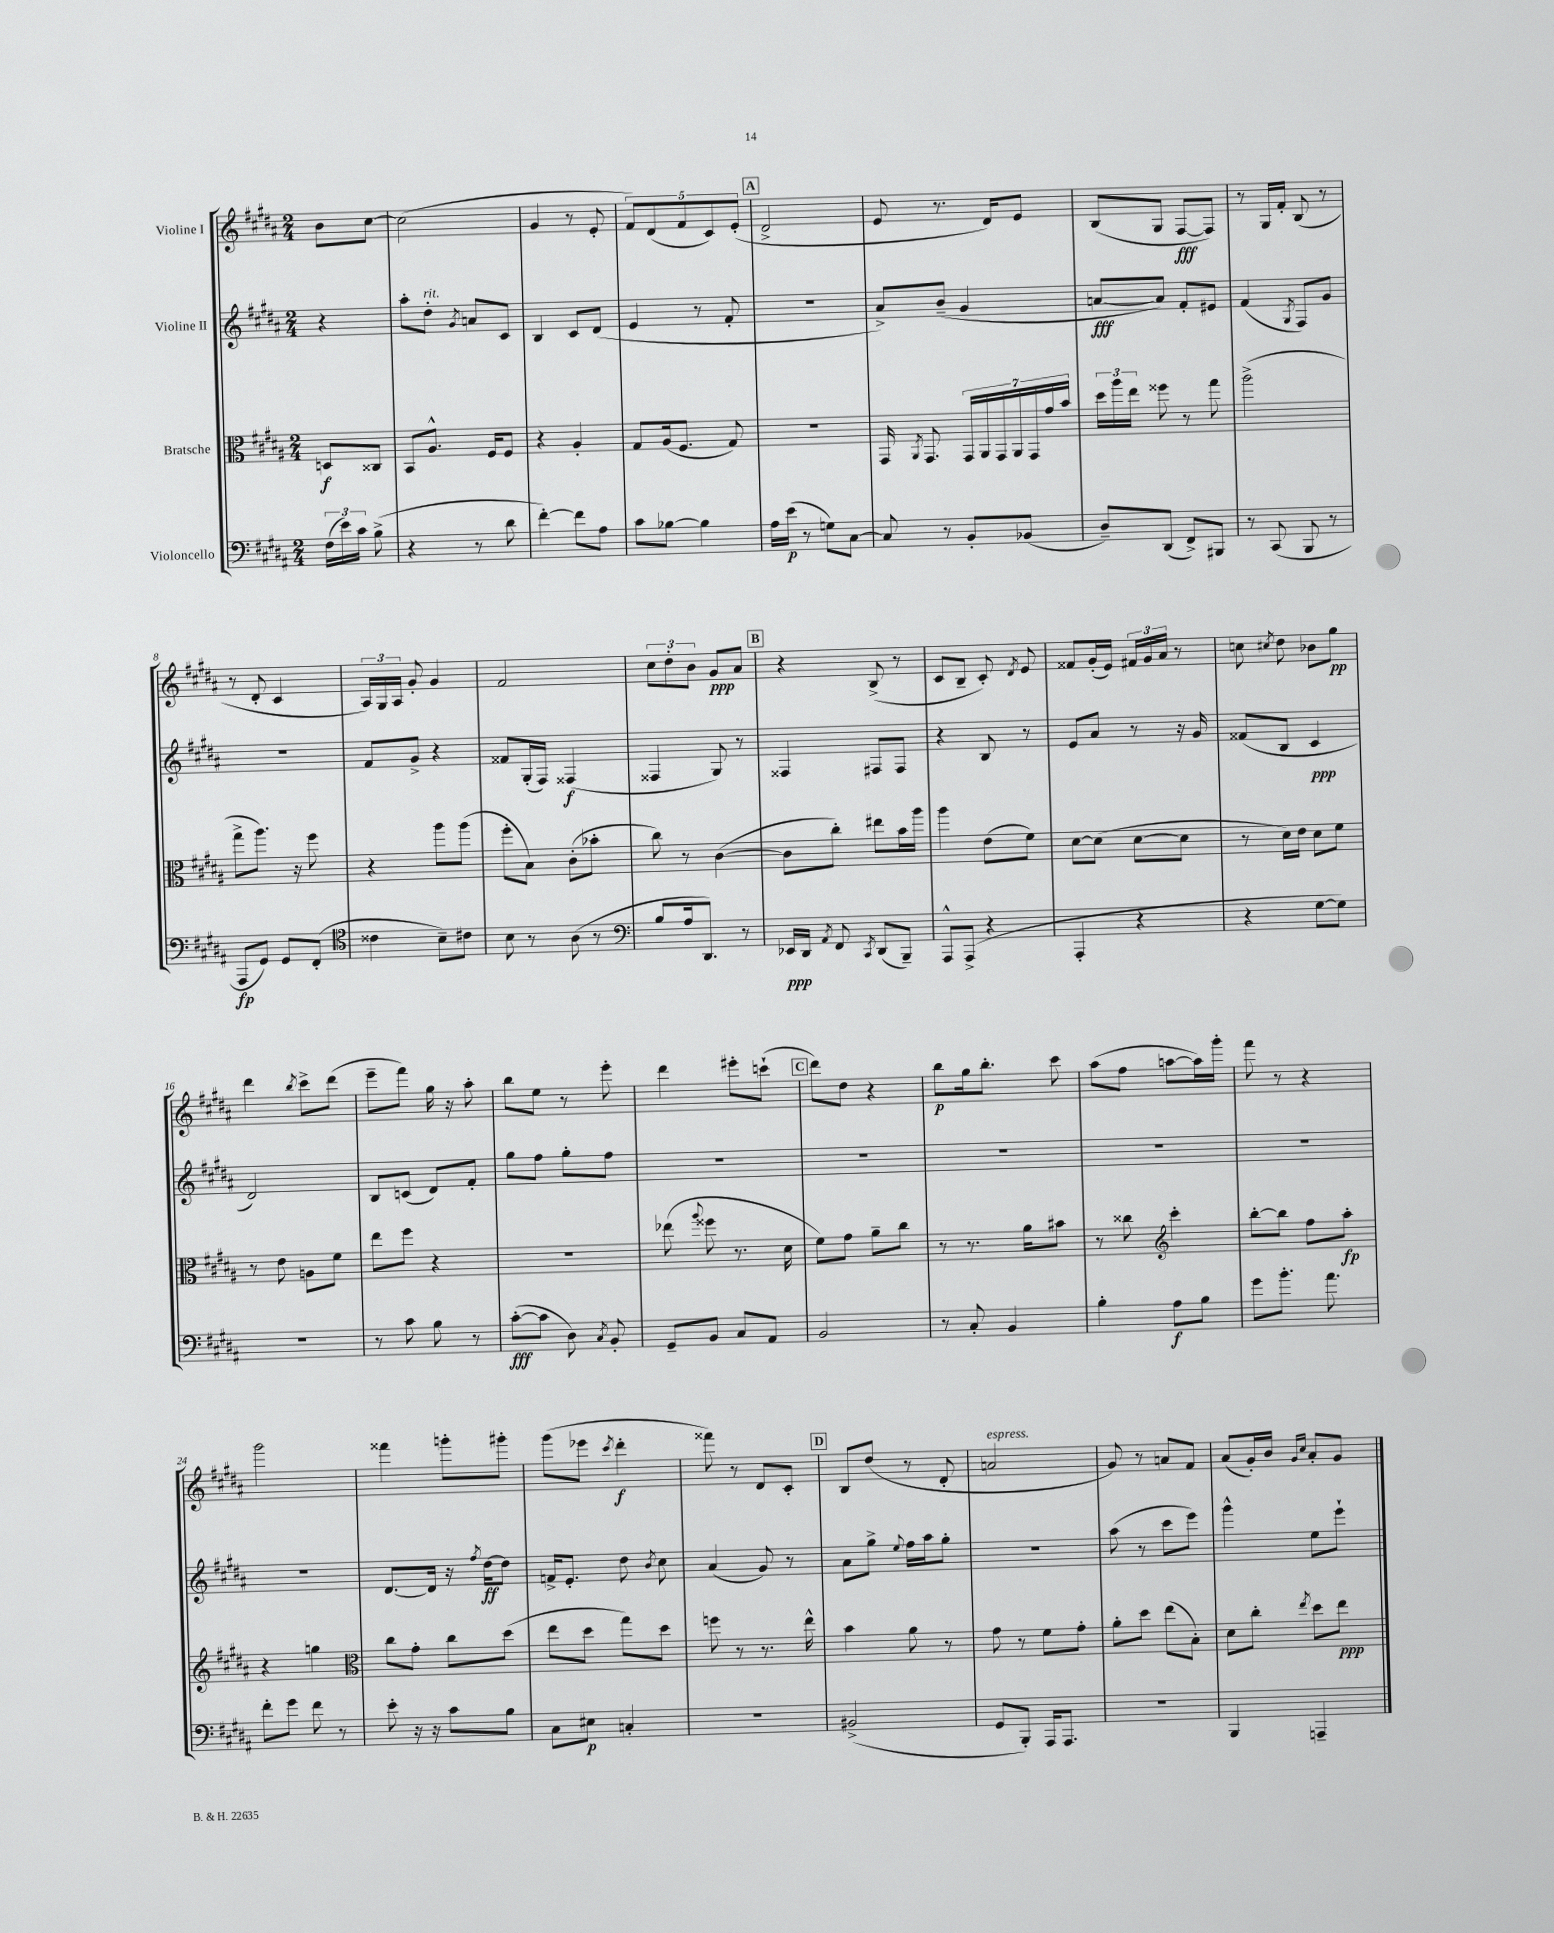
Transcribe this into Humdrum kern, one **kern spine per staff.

**kern	**dynam	**kern	**dynam	**kern	**dynam	**kern	**dynam
*part4	*part4	*part3	*part3	*part2	*part2	*part1	*part1
*staff4	*staff4	*staff3	*staff3	*staff2	*staff2	*staff1	*staff1
*I"Violoncello	*	*I"Bratsche	*	*I"Violine II	*	*I"Violine I	*
*clefF4	*	*clefC3	*	*clefG2	*	*clefG2	*
*k[f#c#g#d#a#]	*	*k[f#c#g#d#a#]	*	*k[f#c#g#d#a#]	*	*k[f#c#g#d#a#]	*
*M2/4	*	*M2/4	*	*M2/4	*	*M2/4	*
=	=	=	=	=	=	=	=
(24F#\LL	.	8Dn/L	f	4r	.	8b\L	.
24e\)	.	.	.	.	.	.	.
24c#\JJ	.	.	.	.	.	.	.
(8B^\	.	8C##X/J	.	.	.	[8cc#\J	.
=1	=1	=1	=1	=1	=1	=1	=1
4r	.	8BB/L	.	8aa#'\L	.	(2cc#\]	.
!	!	!	!	!LO:TX:a:i:t=rit.	!	!	!
.	.	8.A#^^/J	.	8dd#'\J	.	.	.
.	.	.	.	8qg#/	.	.	.
8r	.	.	.	8an/L	.	.	.
.	.	16F#/KL	.	.	.	.	.
8d#\	.	8F#/J	.	8c#/J	.	.	.
=2	=2	=2	=2	=2	=2	=2	=2
[4f#'\)	.	4r	.	4B/	.	4g#/	.
8f#\L]	.	4A#'/	.	8c#/L	.	8r	.
8A#\J	.	.	.	(8d#/J	.	8e'/	.
=3	=3	=3	=3	=3	=3	=3	=3
8c#\L	.	8G#/L	.	4e/	.	10f#/L)	.
.	.	.	.	.	.	(10d#/	.
[8B-X\J	.	(16A#/k	.	.	.	.	.
.	.	8.F#/J	.	.	.	.	.
.	.	.	.	.	.	10f#/	.
4B-\]	.	.	.	8r	.	.	.
.	.	.	.	.	.	10c#/)	.
.	.	8G#/)	.	8f#'/	.	.	.
.	.	.	.	.	.	(10e'/J	.
!!LO:REH:place=s1:t=A
=4	=4	=4	=4	=4	=4	=4	=4
16A#\LL	.	2r	.	2r	.	2d#^/	.
(16e\JJ	p	.	.	.	.	.	.
8r	.	.	.	.	.	.	.
8Gn\L)	.	.	.	.	.	.	.
[8C#\J	.	.	.	.	.	.	.
=5	=5	=5	=5	=5	=5	=5	=5
8C#/]	.	16GG#/	.	8a#^/L)	.	8e/	.
.	.	8qAA#/	.	.	.	.	.
.	.	8.GG#/	.	.	.	.	.
8r	.	.	.	(8b~/J	.	8.r	.
8BB'/L	.	28GG#/LL	.	4g#/	.	.	.
.	.	28AA#/	.	.	.	.	.
.	.	.	.	.	.	16d#/KL)	.
.	.	28GG#/	.	.	.	.	.
.	.	28AA#/	.	.	.	.	.
(8BB-X/J	.	.	.	.	.	8e/J	.
.	.	28GG#/	.	.	.	.	.
.	.	28g#/	.	.	.	.	.
.	.	28b/JJ	.	.	.	.	.
=6	=6	=6	=6	=6	=6	=6	=6
8D#~/L)	.	24dd#\LL	.	[8an/L	fff	(8B/L	.
.	.	24aa#\	.	.	.	.	.
.	.	24ee\JJ	.	.	.	.	.
(8DD#/J	.	8ff##X\	.	8a/J])	.	8G#/J	.
8FF#^/L)	.	8r	.	8f#'/L	.	[8F#/L	fff
8BBB#X/J	.	8gg#\	.	8e#X/J	.	8F#/J])	.
=7	=7	=7	=7	=7	=7	=7	=7
8r	.	(2aa#^\	.	(4f#/	.	8r	.
(8CC#/	.	.	.	.	.	16G#/LL	.
.	.	.	.	.	.	16f#'/JJ	.
.	.	.	.	8qG#/	.	.	.
8BBB/	.	.	.	8F#/L)	.	(8B/	.
8r	.	.	.	8g#/J	.	8r	.
!!LO:LB:g=z
=8	=8	=8	=8	=8	=8	=8	=8
8AAA#/L	fp	8gg#^\L	.	2r	.	8r	.
8GG#/J)	.	8.aa#\J)	.	.	.	8d#'/	.
8GG#/L	.	.	.	.	.	4c#/	.
.	.	16r	.	.	.	.	.
(8FF#'/J	.	8ff#\	.	.	.	.	.
=9	=9	=9	=9	=9	=9	=9	=9
*clefC4	*	*	*	*	*	*	*
4c##X\	.	4r	.	8f#/L	.	24A#/LL)	.
.	.	.	.	.	.	24G#/	.
.	.	.	.	.	.	24A#/JJ	.
.	.	.	.	8g#^/J	.	8g#'/	.
8B~\L)	.	8aa#\L	.	4r	.	4g#/	.
8c#X\J	.	(8aa#\J	.	.	.	.	.
=10	=10	=10	=10	=10	=10	=10	=10
8B\	.	8ff#'\L	.	8f##X/L	.	2f#/	.
8r	.	8B\J)	.	(16G#'/L	.	.	.
.	.	.	.	16F#/JJ)	.	.	.
(8A#\	.	(8c#'\L	.	(4F##X/	f	.	.
8r	.	8b-X'\J	.	.	.	.	.
=11	=11	=11	=11	=11	=11	=11	=11
*clefF4	*	*	*	*	*	*	*
8B/L	.	8cc#\)	.	4F##X/	.	12cc#\L	.
.	.	.	.	.	.	12dd#'\	.
16A#/k	.	8r	.	.	.	.	.
.	.	.	.	.	.	12b\J	.
8.DD#/J)	.	.	.	.	.	.	.
.	.	([4c#\	.	8G#/)	.	8g#/L	ppp
8r	.	.	.	8r	.	8a#/J	.
!!LO:REH:place=s1:t=B
=12	=12	=12	=12	=12	=12	=12	=12
16EE-X/LL	ppp	8c#\L]	.	4F##X/	.	4r	.
16DD#/JJ	.	.	.	.	.	.	.
8qAA#/	.	.	.	.	.	.	.
8FF#/	.	8cc#'\J)	.	.	.	.	.
8qCC#/	.	.	.	.	.	.	.
(8DD#/L	.	8ee#X\L	.	8F#X/L	.	(8B^/	.
8BBB~/J)	.	16b\L	.	8F#/J	.	8r	.
.	.	16aa#\JJ	.	.	.	.	.
=13	=13	=13	=13	=13	=13	=13	=13
8AAA#^^/L	.	4aa#\	.	4r	.	8c#/L	.
(8AAA#^/J	.	.	.	.	.	8B~/J	.
4r	.	(8e\L	.	8B/	.	8c#'/)	.
.	.	.	.	.	.	8qd#/	.
.	.	8f#\J)	.	8r	.	8e/	.
=14	=14	=14	=14	=14	=14	=14	=14
4AAA#'/	.	[8d#\L	.	8e/L	.	8f##X/L	.
.	.	(8d#\J]	.	8a#/J	.	(16g#'/L	.
.	.	.	.	.	.	16e/JJ)	.
4r	.	[8d#\L	.	8r	.	24f#X/LL	.
.	.	.	.	.	.	24g#/	.
.	.	.	.	.	.	24a#/JJ	.
.	.	8d#\J]	.	16r	.	8r	.
.	.	.	.	16g#/	.	.	.
=15	=15	=15	=15	=15	=15	=15	=15
4r	.	8r	.	(8f##X/L	.	8ccn\	.
.	.	.	.	.	.	8qcc#X/	.
.	.	16d#\LL)	.	8B/J	.	8dd#\	.
.	.	16e\JJ	.	.	.	.	.
[8G#\L	.	8d#\L	.	4c#/	ppp	8b-X\L	.
8G#\J])	.	8f#\J	.	.	.	8gg#\J	pp
!!LO:LB:g=z
=16	=16	=16	=16	=16	=16	=16	=16
2r	.	8r	.	2d#/)	.	4ddd#\	.
.	.	8e\	.	.	.	.	.
.	.	.	.	.	.	8qbb/	.
.	.	8An\L	.	.	.	8ccc#^\L	.
.	.	8f#\J	.	.	.	(8ddd#\J	.
=17	=17	=17	=17	=17	=17	=17	=17
8r	.	8ee\L	.	8B/L	.	8eee~\L	.
8c#\	.	8ff#\J	.	(8cn/J	.	8fff#\J)	.
8B\	.	4r	.	8d#/L)	.	16gg#\	.
.	.	.	.	.	.	16r	.
8r	.	.	.	8f#'/J	.	8aa#'\	.
=18	=18	=18	=18	=18	=18	=18	=18
([8c#'\L	fff	2r	.	8gg#\L	.	8bb\L	.
8c#\J]	.	.	.	8ff#\J	.	8ee\J	.
8D#\)	.	.	.	8gg#'\L	.	8r	.
8qC#/	.	.	.	.	.	.	.
8BB'/	.	.	.	8ff#\J	.	8eee'\	.
=19	=19	=19	=19	=19	=19	=19	=19
8GG#~/L	.	(8ee-X\	.	2r	.	4ddd#\	.
.	.	8qqaa#/	.	.	.	.	.
8BB/J	.	8ff##X\	.	.	.	.	.
8C#/L	.	8.r	.	.	.	8eee#X'\L	.
8AA#/J	.	.	.	.	.	(8cccn`\J	.
.	.	16d#\	.	.	.	.	.
!!LO:REH:place=s1:t=C
=20	=20	=20	=20	=20	=20	=20	=20
2BB/	.	8f#\L)	.	2r	.	8ddd#\L)	.
.	.	8g#\J	.	.	.	8dd#\J	.
.	.	8a#~\L	.	.	.	4r	.
.	.	8cc#\J	.	.	.	.	.
=21	=21	=21	=21	=21	=21	=21	=21
8r	.	8r	.	2r	.	8bb\L	p
8C#'/	.	8.r	.	.	.	16gg#\k	.
.	.	.	.	.	.	8.bb'\J	.
4BB/	.	.	.	.	.	.	.
.	.	16a#\KL	.	.	.	.	.
.	.	8b#X\J	.	.	.	8ccc#\	.
=22	=22	=22	=22	=22	=22	=22	=22
4B'\	.	8r	.	2r	.	(8aa#\L	.
.	.	8cc##X\	.	.	.	8ff#\J	.
*	*	*clefG2	*	*	*	*	*
8A#\L	f	4ccc#'\	.	.	.	[8aan\L	.
8B\J	.	.	.	.	.	16aa\L])	.
.	.	.	.	.	.	16ggg#'\JJ	.
=23	=23	=23	=23	=23	=23	=23	=23
8g#\L	.	[8bb'\L	.	2r	.	8fff#\	.
8.b'\J	.	8bb\J]	.	.	.	8r	.
.	.	8ff#\L	.	.	.	4r	.
8.a#\	.	.	.	.	.	.	.
.	.	8aa#'\J	fp	.	.	.	.
!!LO:LB:g=z
=24	=24	=24	=24	=24	=24	=24	=24
8f#'\L	.	4r	.	2r	.	2ggg#\	.
8g#\J	.	.	.	.	.	.	.
8f#\	.	4ggn\	.	.	.	.	.
8r	.	.	.	.	.	.	.
=25	=25	=25	=25	=25	=25	=25	=25
*	*	*clefC3	*	*	*	*	*
8e'\	.	8cc#\L	.	[8.d#/L	.	4fff##X\	.
16r	.	8g#'\J	.	.	.	.	.
16r	.	.	.	16d#/Jk]	.	.	.
8c#\L	.	8cc#\L	.	16r	.	8gggn'\L	.
.	.	.	.	8qff#/	.	.	.
.	.	.	.	[16dd#\KL	ff	.	.
8B\J	.	(8dd#\J	.	8dd#\J]	.	8ggg#X'\J	.
=26	=26	=26	=26	=26	=26	=26	=26
8C#\L	.	8ee\L	.	16fn^/KL	.	(8ggg#\L	.
.	.	.	.	8.e'/J	.	.	.
8E#X\J	p	8dd#\J	.	.	.	8eee-X\J	.
.	.	.	.	.	.	8qccc#/	.
4Cn'/	.	8gg#\L)	.	8dd#\	.	4ddd#'\	f
.	.	.	.	8qb/	.	.	.
.	.	8dd#\J	.	8cc#\	.	.	.
=27	=27	=27	=27	=27	=27	=27	=27
2r	.	8ffn\	.	(4a#/	.	8fff##X\)	.
.	.	8r	.	.	.	8r	.
.	.	8.r	.	8g#/)	.	8d#/L	.
.	.	.	.	8r	.	8c#'/J	.
.	.	16ee^^\	.	.	.	.	.
!!LO:REH:place=s1:t=D
=28	=28	=28	=28	=28	=28	=28	=28
(2BB#X^/	.	4b\	.	8a#\L	.	8B/L	.
.	.	.	.	8gg#^\J	.	(8dd#/J	.
.	.	.	.	8qqee/	.	.	.
.	.	8a#\	.	16ff#\LL	.	8r	.
.	.	.	.	16aa#\J	.	.	.
.	.	8r	.	8gg#'\J	.	8d#'/	.
=29	=29	=29	=29	=29	=29	=29	=29
!	!	!	!	!	!	!LO:TX:a:i:t=espress.	!
8GG#/L	.	8g#\	.	2r	.	2an/	.
8BBB'/J)	.	8r	.	.	.	.	.
16AAA#/KL	.	8f#\L	.	.	.	.	.
8.AAA#/J	.	.	.	.	.	.	.
.	.	8g#'\J	.	.	.	.	.
=30	=30	=30	=30	=30	=30	=30	=30
2r	.	8a#'\L	.	(8aa#\	.	8g#/)	.
.	.	8dd#\J	.	8r	.	8r	.
.	.	(8ee\L	.	8ccc#\L	.	8an/L	.
.	.	8B'\J)	.	8eee\J)	.	8f#/J	.
=31	=31	=31	=31	=31	=31	=31	=31
4BBB/	.	8d#\L	.	4ggg#^^\	.	(8a#/L	.
.	.	8cc#'\J	.	.	.	16g#'/L)	.
.	.	.	.	.	.	16b/JJ	.
.	.	.	.	.	.	16qqg#/LL	.
.	.	8qee/	.	.	.	16qqcc#/JJ	.
4AAAn~/	.	8dd#\L	.	8ee\L	.	8a#'/L	.
.	.	8ee\J	ppp	8eee`\J	.	8g#/J	.
==	==	==	==	==	==	==	==
*-	*-	*-	*-	*-	*-	*-	*-
